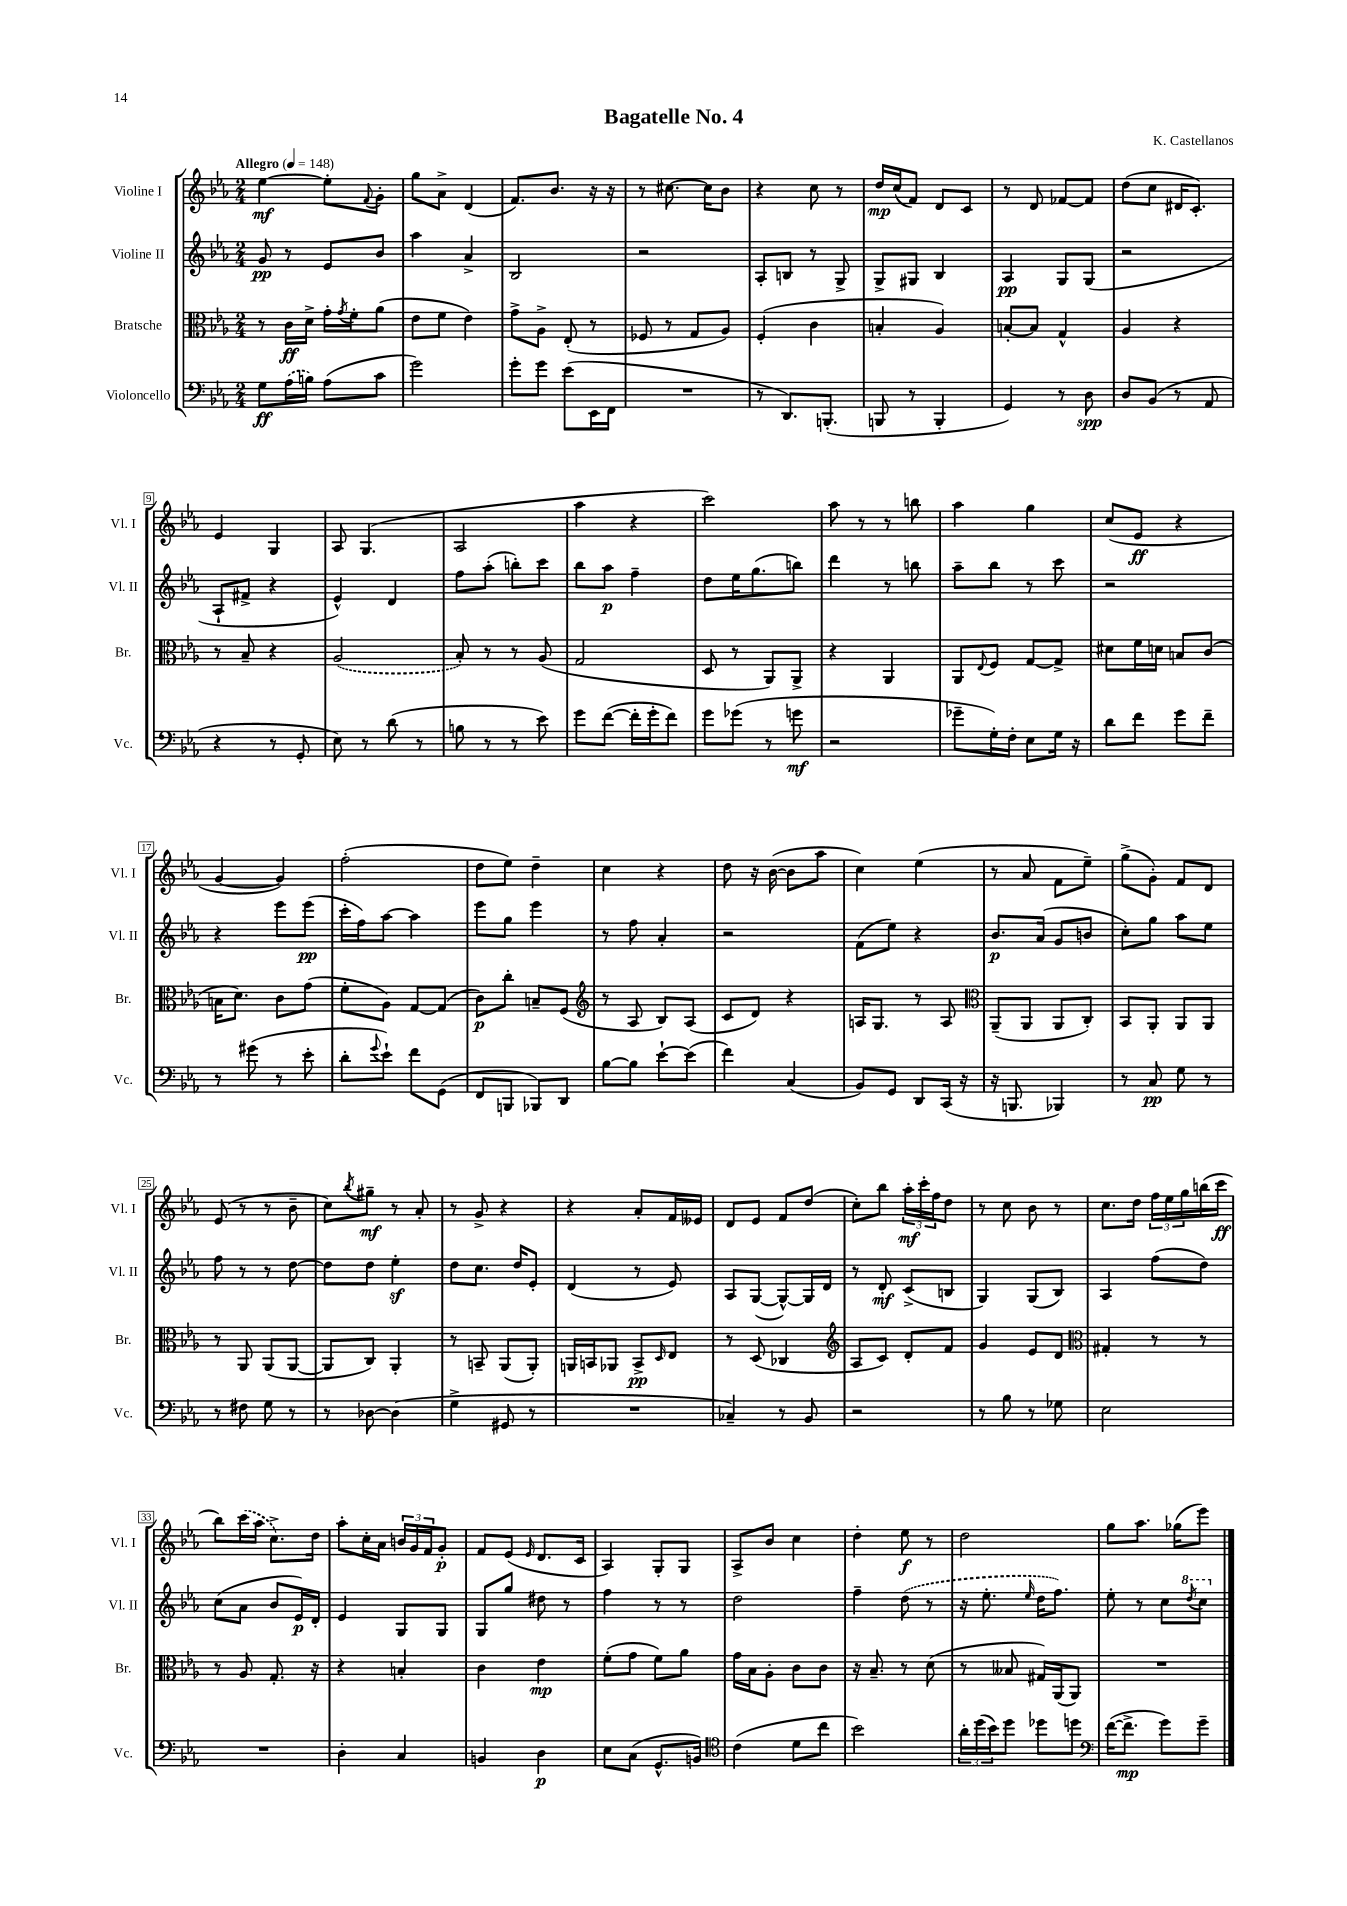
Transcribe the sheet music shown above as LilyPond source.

\header { title = "Bagatelle No. 4" composer = "K. Castellanos" }
<<
\new StaffGroup <<
\new Staff = "s0" \with { instrumentName = "Violine I" shortInstrumentName = "Vl. I" } {
    \clef treble \key ees \major \numericTimeSignature \time 2/4 \tempo "Allegro" 4 = 148
    ees''4~\mf ees''8-. \appoggiatura { f'8 } g'8-. |
    g''8 aes'8-> d'4( |
    f'8.) bes'8. r16 r16 |
    r8 cis''8.~ cis''16 bes'8 |
    r4 c''8 r8 |
    d''16\mp c''16( f'8) d'8 c'8 |
    r8 d'8 fes'8~ fes'8 |
    d''8( c''8 dis'16 c'8.-.) |
    ees'4 g4 |
    aes8 g4.( |
    aes2 |
    aes''4 r4 |
    c'''2) |
    aes''8 r8 r8 b''8 |
    aes''4 g''4 |
    c''8( ees'8\ff r4 |
    g'4~ g'4) |
    f''2-.( |
    d''8 ees''8) d''4-- |
    c''4 r4 |
    d''8 r16 bes'16~( bes'8 aes''8 |
    c''4) ees''4( |
    r8 aes'8 f'8 ees''8--) |
    g''8->( g'8-.) f'8 d'8 |
    ees'8( r8 r8 bes'8-- |
    c''8) \acciaccatura { bes''8 } gis''8--\mf r8 aes'8-. |
    r8 g'8-> r4 |
    r4 aes'8-. f'16 eeses'16 |
    d'8 ees'8 f'8 d''8( |
    c''8-.) bes''8 \tuplet 3/2 { aes''16-.\mf c'''16-. f''16 } d''8 |
    r8 c''8 bes'8 r8 |
    c''8. d''16 \tuplet 3/2 { f''16 ees''16 g''16 } b''16( c'''16\ff |
    bes''8) \once \slurDashed c'''16( aes''16 c''8.->) d''16 |
    aes''8-. c''16-. aes'16 \tuplet 3/2 { b'16 g'16 f'16 } g'8-.\p |
    f'8 ees'8( \grace { ees'16 } d'8. c'16 |
    aes4) g8-. g8 |
    aes8-> bes'8 c''4 |
    d''4-. ees''8\f r8 |
    d''2 |
    g''8 aes''8. ges''16( ees'''8) \bar "|." |
}
\new Staff = "s1" \with { instrumentName = "Violine II" shortInstrumentName = "Vl. II" } {
    \clef treble \key ees \major \numericTimeSignature \time 2/4
    g'8\pp r8 ees'8 bes'8 |
    aes''4 aes'4-> |
    bes2 |
    r2 |
    aes8-. b8 r8 g8-> |
    g8-> gis8 bes4 |
    aes4\pp g8 g8( |
    r2 |
    aes8-! fis'8-> r4 |
    ees'4-^) d'4 |
    f''8 aes''8-.( b''8-.) c'''8 |
    bes''8 aes''8\p f''4-- |
    d''8 ees''16 g''8.( b''8) |
    d'''4 r8 b''8 |
    aes''8-- bes''8 r8 c'''8 |
    r2 |
    r4 ees'''8 ees'''8\pp( |
    c'''16-. f''16) aes''8~ aes''4 |
    ees'''8 g''8 ees'''4 |
    r8 f''8 aes'4-. |
    r2 |
    f'8( ees''8) r4 |
    bes'8.\p aes'16( g'8 b'8 |
    c''8-.) g''8 aes''8 ees''8 |
    f''8 r8 r8 d''8~ |
    d''8 d''8 ees''4-.\sf |
    d''8 c''8. d''16 ees'8-. |
    d'4( r8 ees'8) |
    aes8 g8~( g8~-^) g16 d'16 |
    r8 d'8-.\mf c'8->( b8 |
    g4) g8( bes8) |
    aes4 f''8( d''8) |
    c''8( aes'8 bes'8 ees'16\p) d'16-. |
    ees'4 g8 g8 |
    g8 g''8 dis''8 r8 |
    f''4 r8 r8 |
    d''2 |
    f''4-- \once \slurDashed d''8( r8 |
    r16 ees''8.-. \grace { ees''16 } d''16 f''8.) |
    ees''8-. r8 c''8 \ottava #1 \acciaccatura { d'''8 } c'''8 \ottava #0 \bar "|." |
}
\new Staff = "s2" \with { instrumentName = "Bratsche" shortInstrumentName = "Br." } {
    \clef alto \key ees \major \numericTimeSignature \time 2/4
    r8 c'16\ff d'16-> g'16-. \acciaccatura { g'8 } f'16-. aes'8( |
    ees'8 f'8 ees'4) |
    g'8-> aes8-> ees8-.( r8 |
    fes8 r8 g8 aes8) |
    f4-.( c'4 |
    b4-. aes4) |
    b8~-. b8 g4-^ |
    aes4 r4 |
    r8 bes8-- r4 |
    \once \slurDashed aes2( |
    bes8-.) r8 r8 aes8( |
    g2 |
    d8 r8 aes,8) aes,8-> |
    r4 aes,4 |
    aes,8 \appoggiatura { ees8 } f8 g8~ g8-> |
    dis'8 f'16 d'16 b8 c'8( |
    b16 d'8.) c'8 g'8( |
    f'8-. aes8) g8~ g8( |
    c'8\p) c''8-. b8-- f8( |
    \clef treble r8 aes8 bes8) aes8( |
    c'8 d'8) r4 |
    a16 g8. r8 a8 |
    \clef alto aes,8--( aes,8 aes,8 c8-.) |
    bes,8 aes,8-. aes,8 aes,8 |
    r8 aes,8 aes,8( aes,8~ |
    aes,8 c8) aes,4-. |
    r8 b,8-- aes,8( aes,8-.) |
    a,16 b,16 aes,8 b,8->\pp \grace { d16 } ees8 |
    r8 d8( ces4 |
    \clef treble aes8 c'8) d'8-. f'8 |
    g'4 ees'8 d'8 |
    \clef alto gis4-. r8 r8 |
    r8 aes8 g8.-. r16 |
    r4 b4-. |
    c'4 ees'4\mp |
    f'8-.( g'8 f'8) aes'8 |
    g'16 bes16 aes8-. c'8 c'8 |
    r16 bes8.-- r8 d'8( |
    r8 beses8 gis16) aes,16( aes,8) |
    R2 \bar "|." |
}
\new Staff = "s3" \with { instrumentName = "Violoncello" shortInstrumentName = "Vc." } {
    \clef bass \key ees \major \numericTimeSignature \time 2/4
    g8\ff \once \slurDashed aes16( b16) aes8( c'8 |
    g'2) |
    g'8-. g'8 ees'8( ees,16 f,16 |
    R2 |
    r8 d,8.) b,,8.-.( |
    b,,8 r8 b,,4-. |
    g,4) r8 d8\spp |
    d8 bes,8( r8 aes,8 |
    r4 r8 g,8-. |
    ees8) r8 d'8( r8 |
    b8 r8 r8 ees'8) |
    g'8 f'8~( f'16-. g'16-. f'8) |
    g'8 ges'8( r8 g'8\mf |
    r2 |
    ges'8-- g16-.) f16-. ees8 g16 r16 |
    d'8 f'8 g'8 f'8-- |
    r8 gis'8( r8 ees'8-. |
    d'8-. \appoggiatura { g'8 } ees'8-!) f'8 g,8( |
    f,8 b,,8 bes,,8) d,8 |
    bes8~ bes8 ees'8~-! ees'8( |
    f'4) c4( |
    bes,8) g,8 d,8 c,16( r16 |
    r16 b,,8. bes,,4) |
    r8 c8\pp g8 r8 |
    r8 fis8 g8 r8 |
    r8 des8~ des4( |
    g4-> gis,8 r8 |
    R2 |
    ces4--) r8 bes,8 |
    r2 |
    r8 bes8 r8 ges8 |
    ees2 |
    R2 |
    d4-. c4 |
    b,4 d4\p |
    ees8 c8( g,8.-^ b,16) |
    \clef tenor c'4( d'8 c''8 |
    bes'2) |
    \tuplet 3/2 { aes'16-. d''16( bes'16) } d''8 des''8 d''8 |
    \clef bass f'16~( f'8.->\mp g'8) g'8-- \bar "|." |
}
>>
>>
\layout { \context { \Score \override BarNumber.stencil = #(make-stencil-boxer 0.1 0.3 ly:text-interface::print) } }
